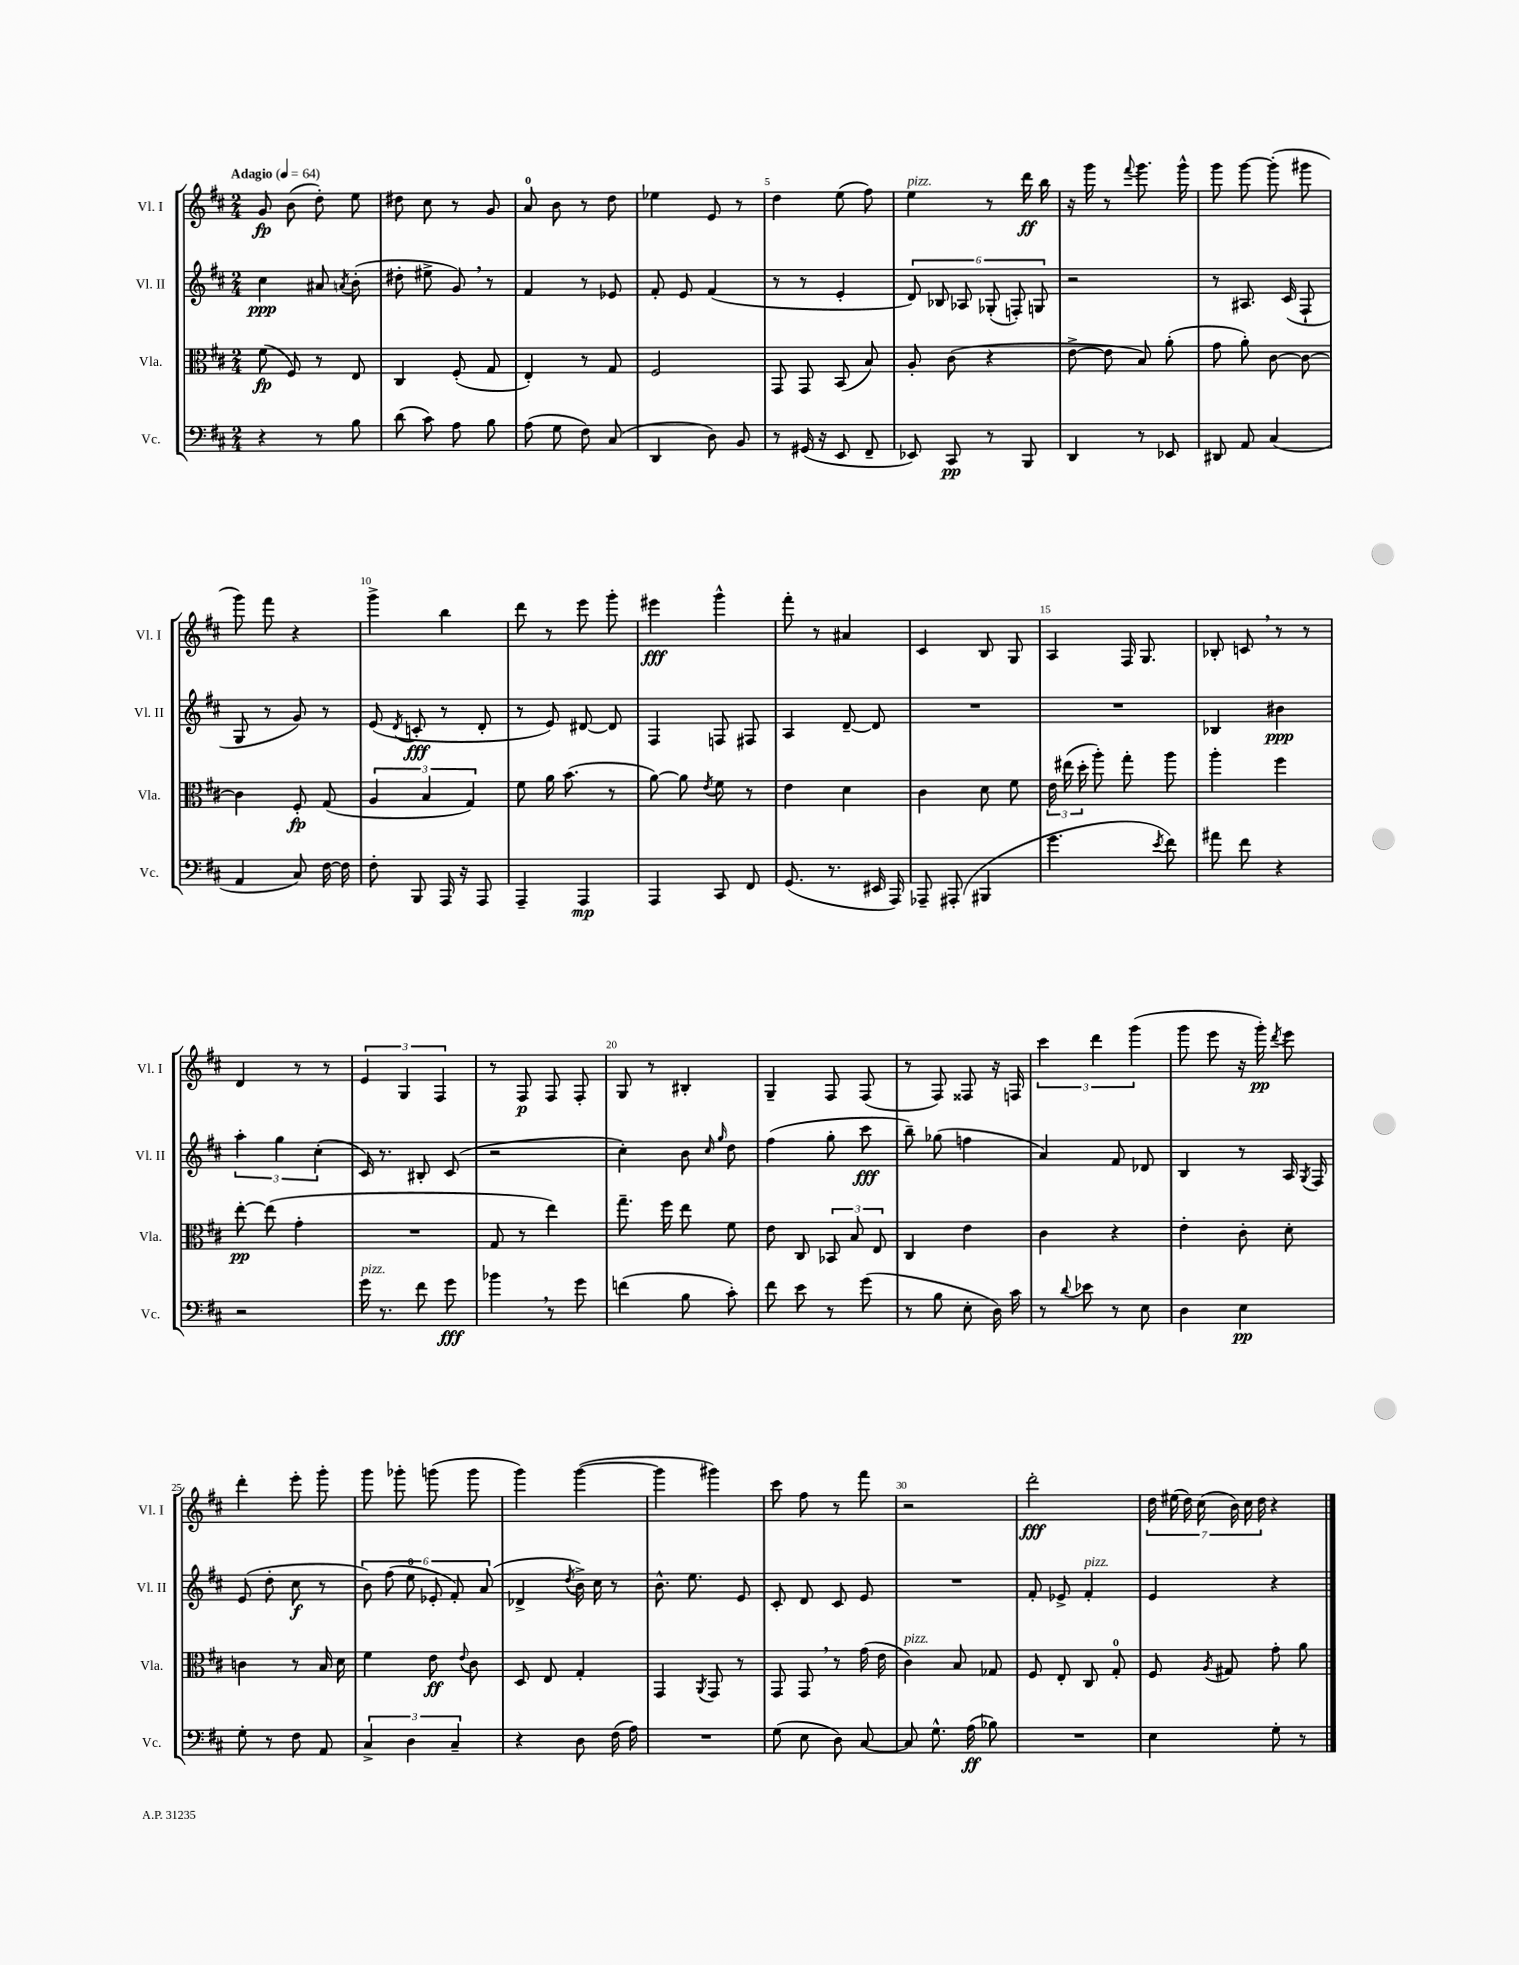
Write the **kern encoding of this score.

**kern	**kern	**kern	**kern
*staff4	*staff3	*staff2	*staff1
*clefF4	*clefC3	*clefG2	*clefG2
*k[f#c#]	*k[f#c#]	*k[f#c#]	*k[f#c#]
*M2/4	*M2/4	*M2/4	*M2/4
*MM64	*MM64	*MM64	*MM64
4r	(8f#	4cc#	8g
.	8F#)	.	(8b
8r	8r	8a#	8dd')
.	.	8qa	.
8B	8E	(8b'	8ee
=	=	=	=
(8d	4C#	8dd#'	8dd#
8c#)	.	8ee#^	8cc#
8A	(8F#'	8g)	8r
8B	8G	8r	8g
=	=	=	=
(8A	4E')	4f#	8a
8G	.	.	8b
8F#)	8r	8r	8r
(8C#	8G	8e-	8dd
=	=	=	=
4DD	2F#	8f#'	4ee-
.	.	8e	.
8D)	.	(4f#	8e
8BB	.	.	8r
=	=	=	=
8r	8GG	8r	4dd
(16GG#	8GG	8r	.
16r	.	.	.
8EE	(8BB	4e'	(8ee
8FF#~	8B)	.	8ff#)
=	=	=	=
8EE-)	8A'	12d)	4ee
.	.	12B-	.
8CC#	(8c#	.	.
.	.	12A-	.
8r	4r	(12G-'	8r
.	.	12F')	.
8BBB	.	.	16ddd
.	.	12G	.
.	.	.	16bb
=	=	=	=
4DD	[8e^	2r	16r
.	.	.	16ggg
.	8e]	.	8r
.	.	.	8qqfff#
8r	8B)	.	8.ggg
8EE-	(8a'	.	.
.	.	.	16ggg^^
=	=	=	=
8DD#	8g	8r	8ggg
8AA	8a')	8.A#	[8ggg
(4C#	[8c#	.	(8ggg']
.	.	(16c#	.
.	8c#_	8F#`	8ggg#
=	=	=	=
4AA	4c#]	8G	8ggg)
.	.	8r	8fff#
8C#)	8F#'	8g)	4r
[16F#	(8G	8r	.
16F#]	.	.	.
=	=	=	=
8F#'	6A	(8e	4ggg^
.	.	8qd	.
8BBB	.	8c'	.
.	6B	.	.
16AAA	.	8r	4bb
16r	.	.	.
.	6G)	.	.
8AAA	.	8d'	.
=	=	=	=
4AAA~	8f#	8r	8ddd
.	16a	8e)	8r
.	(8.b	.	.
4AAA	.	[8d#	8eee
.	8r	8d#]	8ggg'
=	=	=	=
4AAA	[8a)	4F#	4eee#
.	8a]	.	.
.	8qe	.	.
8CC#	8f#	8F	4ggg^^
8FF#	8r	8F#	.
=	=	=	=
(8.GG	4e	4A	8fff#'
.	.	.	8r
8.r	.	.	.
.	4d	[8d~	4a#
16EE#	.	8d]	.
16AAA)	.	.	.
=	=	=	=
8AAA-~	4c#	2r	4c#
(8AAA#'	.	.	.
4BBB#	8d	.	8B
.	8f#	.	8G
=	=	=	=
4.g	24e	2r	4A
.	(24ee#	.	.
.	24dd'	.	.
.	8aa')	.	.
.	8gg'	.	16F#
.	.	.	8.G
8qe	.	.	.
8f#)	8aa	.	.
=	=	=	=
8a#	4aa'	4B-	8B-'
8f#	.	.	8c
4r	4ff#	4b#	8r
.	.	.	8r
=	=	=	=
2r	[8ee'	6aa'	4d
.	(8ee]	.	.
.	.	6gg	.
.	4g'	.	8r
.	.	(6cc#'	.
.	.	.	8r
=	=	=	=
16g	2r	16c#)	6e
8.r	.	8.r	.
.	.	.	6G
8f#	.	8B#'	.
.	.	.	6F#
8g	.	(8c#	.
=	=	=	=
4b-	8G	2r	8r
.	8r	.	8F#
8r	4ee)	.	8F#
8g	.	.	8F#'
=	=	=	=
(4f	8.gg~	4cc#')	8G
.	.	.	8r
.	16ff#	.	.
8B	8ee	8b	4B#'
.	.	16qqcc#	.
.	.	16qqgg	.
8c#')	8f#	8dd	.
=	=	=	=
8f#	8e	(4ff#	4G~
8e	8C#	.	.
8r	12BB-	8gg'	8F#
.	12B	.	.
(8g	.	8ccc#	(8F#
.	12E	.	.
=	=	=	=
8r	4C#	8bb~)	8r
8B	.	(8gg-	8F#)
8E'	4e	4ff	8F##
16D)	.	.	16r
16c#	.	.	16F
=	=	=	=
8r	4c#	4a)	6ccc#
8qqd	.	.	.
8e-	.	.	.
.	.	.	6ddd
8r	4r	8f#	.
.	.	.	(6ggg
8E	.	8d-	.
=	=	=	=
4D	4e'	4B	8ggg
.	.	.	8eee
4E	8c#'	8r	16r
.	.	.	16ggg')
.	.	.	8qddd
.	8d'	16A	8eee
.	.	8qG	.
.	.	16F#	.
=	=	=	=
8G'	4c	(8e	4ddd'
8r	.	8dd'	.
8F#	8r	8cc#	8eee'
8AA	16B	8r	8ggg'
.	16d	.	.
=	=	=	=
6C#^	4f#	12b)	8ggg
.	.	(12ff#	.
.	.	.	8ggg-'
6D	.	12ee	.
.	8e	12e-'	(8ggg
6C#~	.	12f#')	.
.	8qqe	.	.
.	8c#	.	8ggg
.	.	(12a	.
=	=	=	=
4r	8D	4d-^	4ggg)
.	8E	.	.
.	.	8qdd	.
8D	4G'	16b^)	([4ggg
.	.	16cc#	.
(16F#	.	8r	.
16A)	.	.	.
=	=	=	=
2r	4GG	8.b^^	4ggg]
.	.	8.ee	.
.	8qAA	.	.
.	8GG	.	4ggg#)
.	8r	8e	.
=	=	=	=
(8G	8GG	8c#'	8ccc#
8E	8GG	8d	8ff#
8D)	8r	8c#	8r
[8C#	(16g	8e	8fff#
.	16e	.	.
=	=	=	=
8C#]	4c#)	2r	2r
8.G^^	.	.	.
.	8B	.	.
(16A	.	.	.
8B-)	8G-	.	.
=	=	=	=
2r	8F#	8f#'	2ddd'
.	8E'	8e-^	.
.	8C#	4f#'	.
.	8G'	.	.
=	=	=	=
4E	8F#	4e	28dd
.	.	.	(28ee#
.	.	.	28dd)
.	.	.	(28cc#
.	8qA	.	.
.	8G#	.	.
.	.	.	28b)
.	.	.	28cc#
.	.	.	28dd
8G'	8g'	4r	4r
8r	8a	.	.
==	==	==	==
*-	*-	*-	*-
